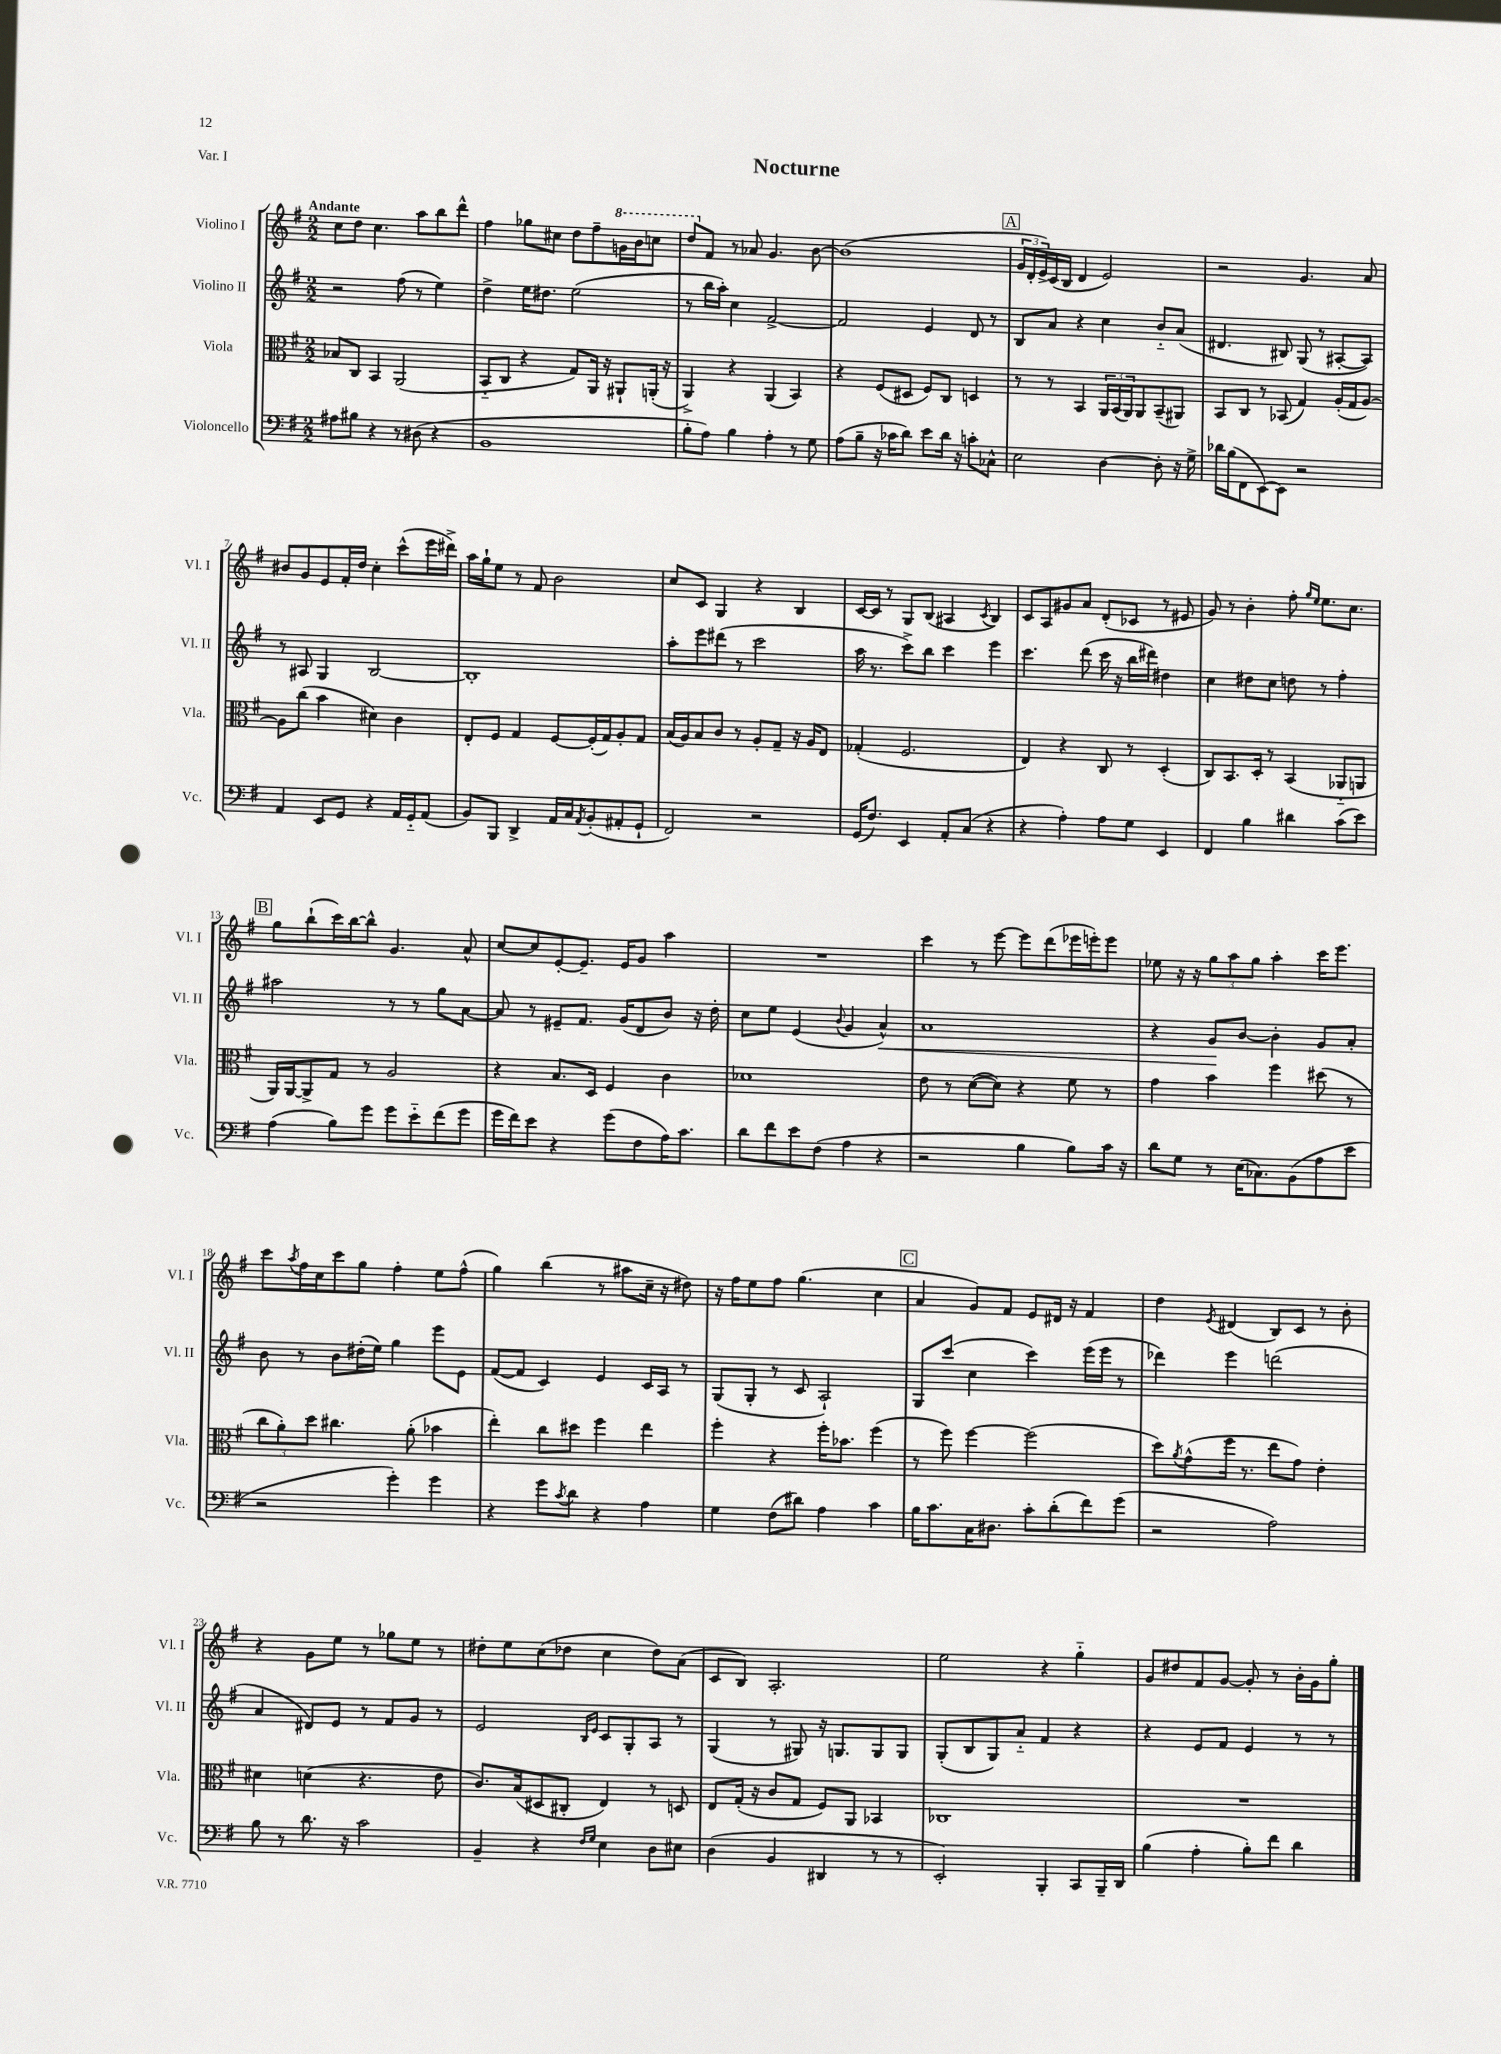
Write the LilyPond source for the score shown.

\header { title = "Nocturne" piece = "Var. I" }
<<
\new StaffGroup <<
\new Staff = "s0" \with { instrumentName = "Violino I" shortInstrumentName = "Vl. I" } {
    \clef treble \key g \major \numericTimeSignature \time 2/2 \tempo "Andante"
    c''8 d''8 c''4. a''8 b''8 d'''8-^ |
    fis''4 ges''8 cis''8 d''8 fis''8-- \ottava #1 g''16 b''16 c'''!8 |
    d'''8 \ottava #0 fis'8 r8 aes'8 g'4. b'8~ |
    b'1( |
    \mark \markup { \box "A" } \tuplet 3/2 { g'16 d'16-. e'16->) } c'16( b16 d'4 e'2) |
    r2 g'4. a'8 |
    bis'8 g'8 e'8 fis'16-. d''16 c''4-. c'''8-^( e'''16 dis'''16->) |
    a''16 g''16-! e''8 r8 fis'8 b'2 |
    c''8 c'8 g4 r4 b4 |
    c'16~ c'16 r8 g8 b8( ais4 \acciaccatura { c'8 } b4) |
    c'8 a8 gis'8 a'8 d'8-.( ces'8 r8 eis'8 |
    g'8) r8 b'4-. fis''8-. \grace { g''16 e''16 } e''8. c''8. |
    \mark \markup { \box "B" } g''8 b''8-!( c'''16) b''16~ b''8-^ g'4. a'8-^ |
    c''8~ c''8 e'8~-. e'8.-- e'16 g'8 a''4 |
    R1 |
    c'''4 r8 e'''8~ e'''8 d'''8( ees'''16 e'''16-.) e'''8 |
    ees''8 r16 r16 \tuplet 3/2 { g''8 a''8 g''8 } a''4-. c'''16 e'''8. |
    c'''8 \acciaccatura { a''8 } fis''16 c''16 c'''8 g''8 fis''4-. e''8 fis''8-^( |
    g''4) b''4( r8 ais''8 c''16-- r16 dis''8) |
    r16 fis''16 e''8 fis''8 g''4.( c''4 |
    \mark \markup { \box "C" } a'4 g'8) fis'8 e'8 dis'16 r16 fis'4 |
    d''4 \acciaccatura { e'8 } dis'4( b8) c'8 r8 b'8-. |
    r4 g'8 e''8 r8 ges''8 e''8 r8 |
    dis''8-. e''8 c''8( des''8 c''4 des''8) a'8( |
    c'8 b8) a2.-. |
    e''2 r4 g''4-_ |
    g'8 dis''8 fis'8 g'8~ g'8-. r8 b'16-. g'16 g''8-. \bar "|." |
}
\new Staff = "s1" \with { instrumentName = "Violino II" shortInstrumentName = "Vl. II" } {
    \clef treble \key g \major \numericTimeSignature \time 2/2
    r2 fis''8( r8 e''4) |
    d''4-> e''16 dis''8. e''2( |
    r8 b''16 a''16-.) c''4 fis'2~-> |
    fis'2 e'4 d'8 r8 |
    \mark \markup { \box "A" } b8 a'8 r4 c''4 b'8-_ a'8( |
    dis'4. bis8) g8( r8 ais8~-. ais8) |
    r8 ais8 g4 b2~ |
    b1-. |
    a''8-. e'''8 dis'''8( r8 c'''2 |
    a''16 r8. c'''8->) b''8 c'''4 e'''4 |
    c'''4. d'''8( c'''16 r16 b''16 dis'''16) dis''4 |
    c''4 dis''8 c''8 d''8 r8 fis''4-. |
    \mark \markup { \box "B" } ais''2 r8 r8 g''8 a'8~ |
    a'8 r8 eis'8-- fis'8. g'16( d'8 b'8) r16 d''16-. |
    c''8 e''8 e'4( \appoggiatura { b'8 } g'4 a'4-^\<) |
    a'1 |
    r4 g'8\! b'8~ b'4-. g'8 a'8-. |
    b'8 r8 b'8 dis''16-.( e''16) g''4 e'''8 e'8 |
    fis'8~( fis'8 c'4) e'4 c'16 a16 r8 |
    g8( g8-. r8 c'8 a2-!) |
    \mark \markup { \box "C" } g8 c'''8( c''4 c'''4) e'''16( e'''16 r8 |
    des'''4) e'''4 d'''2( |
    a'4 dis'8) e'8 r8 fis'8 g'8 r8 |
    e'2 \grace { b16 e'16 } c'8 g8-. a8 r8 |
    g4( r8 gis8) r16 g8. g8 g8 |
    g8-.( b8 g8) a'8-_ fis'4 r4 |
    r4 e'8 fis'8 e'4 r8 r8 \bar "|." |
}
\new Staff = "s2" \with { instrumentName = "Viola" shortInstrumentName = "Vla." } {
    \clef alto \key g \major \numericTimeSignature \time 2/2
    bes8 c8 b,4 a,2( |
    b,8-_ c8 r4 g8) a,16 r16 ais,8-! a,16-.( r16 |
    a,4->) r4 a,4( b,4) |
    r4 fis8( dis8 fis8) c8 d4 |
    \mark \markup { \box "A" } r8 r8 b,4 \tuplet 3/2 { a,16 b,16( a,16) } a,8 b,8--( ais,8) |
    b,8 c8 r8 bes,8( g4) a16-.( g16 a8~) |
    a8 c''8( b'4 dis'4) c'4 |
    e8-. fis8 g4 fis8~ fis16-.( g16) a8-. g8 |
    b16( a16) b8 c'8 r8 a8-. g8-- r16 a16 e8 |
    ges4-.( fis2. |
    e4) r4 c8 r8 d4-.( |
    c8) b,8. d16-. r8 b,4( aes,8-_ a,8 |
    \mark \markup { \box "B" } a,16) a,16~ a,8-> g8 r8 a2 |
    r4 b8. d16 fis4 c'4 |
    des'1 |
    e'8 r8 d'8~( d'8) r4 fis'8 r8 |
    g'4 b'4 fis''4 dis''8( r8 |
    \tuplet 3/2 { c''8 a'8-.) d''8 } cis''4. a'8-.( bes'4 |
    e''4-.) c''8 dis''8 fis''4 e''4 |
    fis''4-. r4 fis''16-. bes'8. fis''4( |
    \mark \markup { \box "C" } r8 fis''8) fis''4~ fis''2( |
    d''8) \acciaccatura { a'8 } g'8-^( fis''16 r8. e''8 g'8) e'4-. |
    dis'4 d'4( r4. e'8 |
    c'8.) b16( dis8 cis8-. e4) r8 d8 |
    e8 g16-.( r16 c'8 g8 fis8) a,8 bes,4 |
    ces1 |
    R1 \bar "|." |
}
\new Staff = "s3" \with { instrumentName = "Violoncello" shortInstrumentName = "Vc." } {
    \clef bass \key g \major \numericTimeSignature \time 2/2
    ais8 bis8 r4 r8 dis8( r4 |
    b,1 |
    b8-. a8) b4 a4-. r8 g8 |
    a8( b8-- r16 ces'16 d'8) e'8 d'16 r16 c'8-. ces8-^ |
    \mark \markup { \box "A" } e2 d4~ d8-. r16 g16-> |
    des'16 b16( fis,8 e,8~) e,8 r2 |
    a,4 e,8 g,8 r4 a,16 g,16-_ a,8( |
    b,8) b,,8 d,4-> a,16 c16 \acciaccatura { a,8 } b,8-.( ais,8-. g,8-! |
    fis,2) r2 |
    g,16( fis8.) e,4 a,8-. c8( r4 |
    r4 a4-.) a8 g8 e,4 |
    fis,4 b4 dis'4 c'8( e'8) |
    \mark \markup { \box "B" } a4( b8) g'8 g'8 e'8-_ fis'8( g'8 |
    g'16 fis'16) e'8 r4 g'8( fis8 a16) c'8. |
    d'8 fis'8 e'8 fis8( a4 r4 |
    r2 b4 b8) c'16 r16 |
    d'8 g8 r8 e16( ces8.) b,8( a8 e'8 |
    r2 g'4-.) g'4 |
    r4 g'8 \acciaccatura { c'8 } d'8 r4 a4 |
    g4 fis8( dis'8) a4 c'4 |
    \mark \markup { \box "C" } b16 c'8. c16 dis8. c'8-. d'8-.( fis'8) g'8( |
    r2 a2) |
    b8 r8 d'8. r16 c'2 |
    b,4-- r4 \grace { fis16 g16 } e4 d8 eis8 |
    d4( b,4 dis,4 r8 r8 |
    e,2-.) b,,4-. c,8 b,,16-- d,16 |
    b4( a4-. b8-.) fis'8 d'4 \bar "|." |
}
>>
>>
